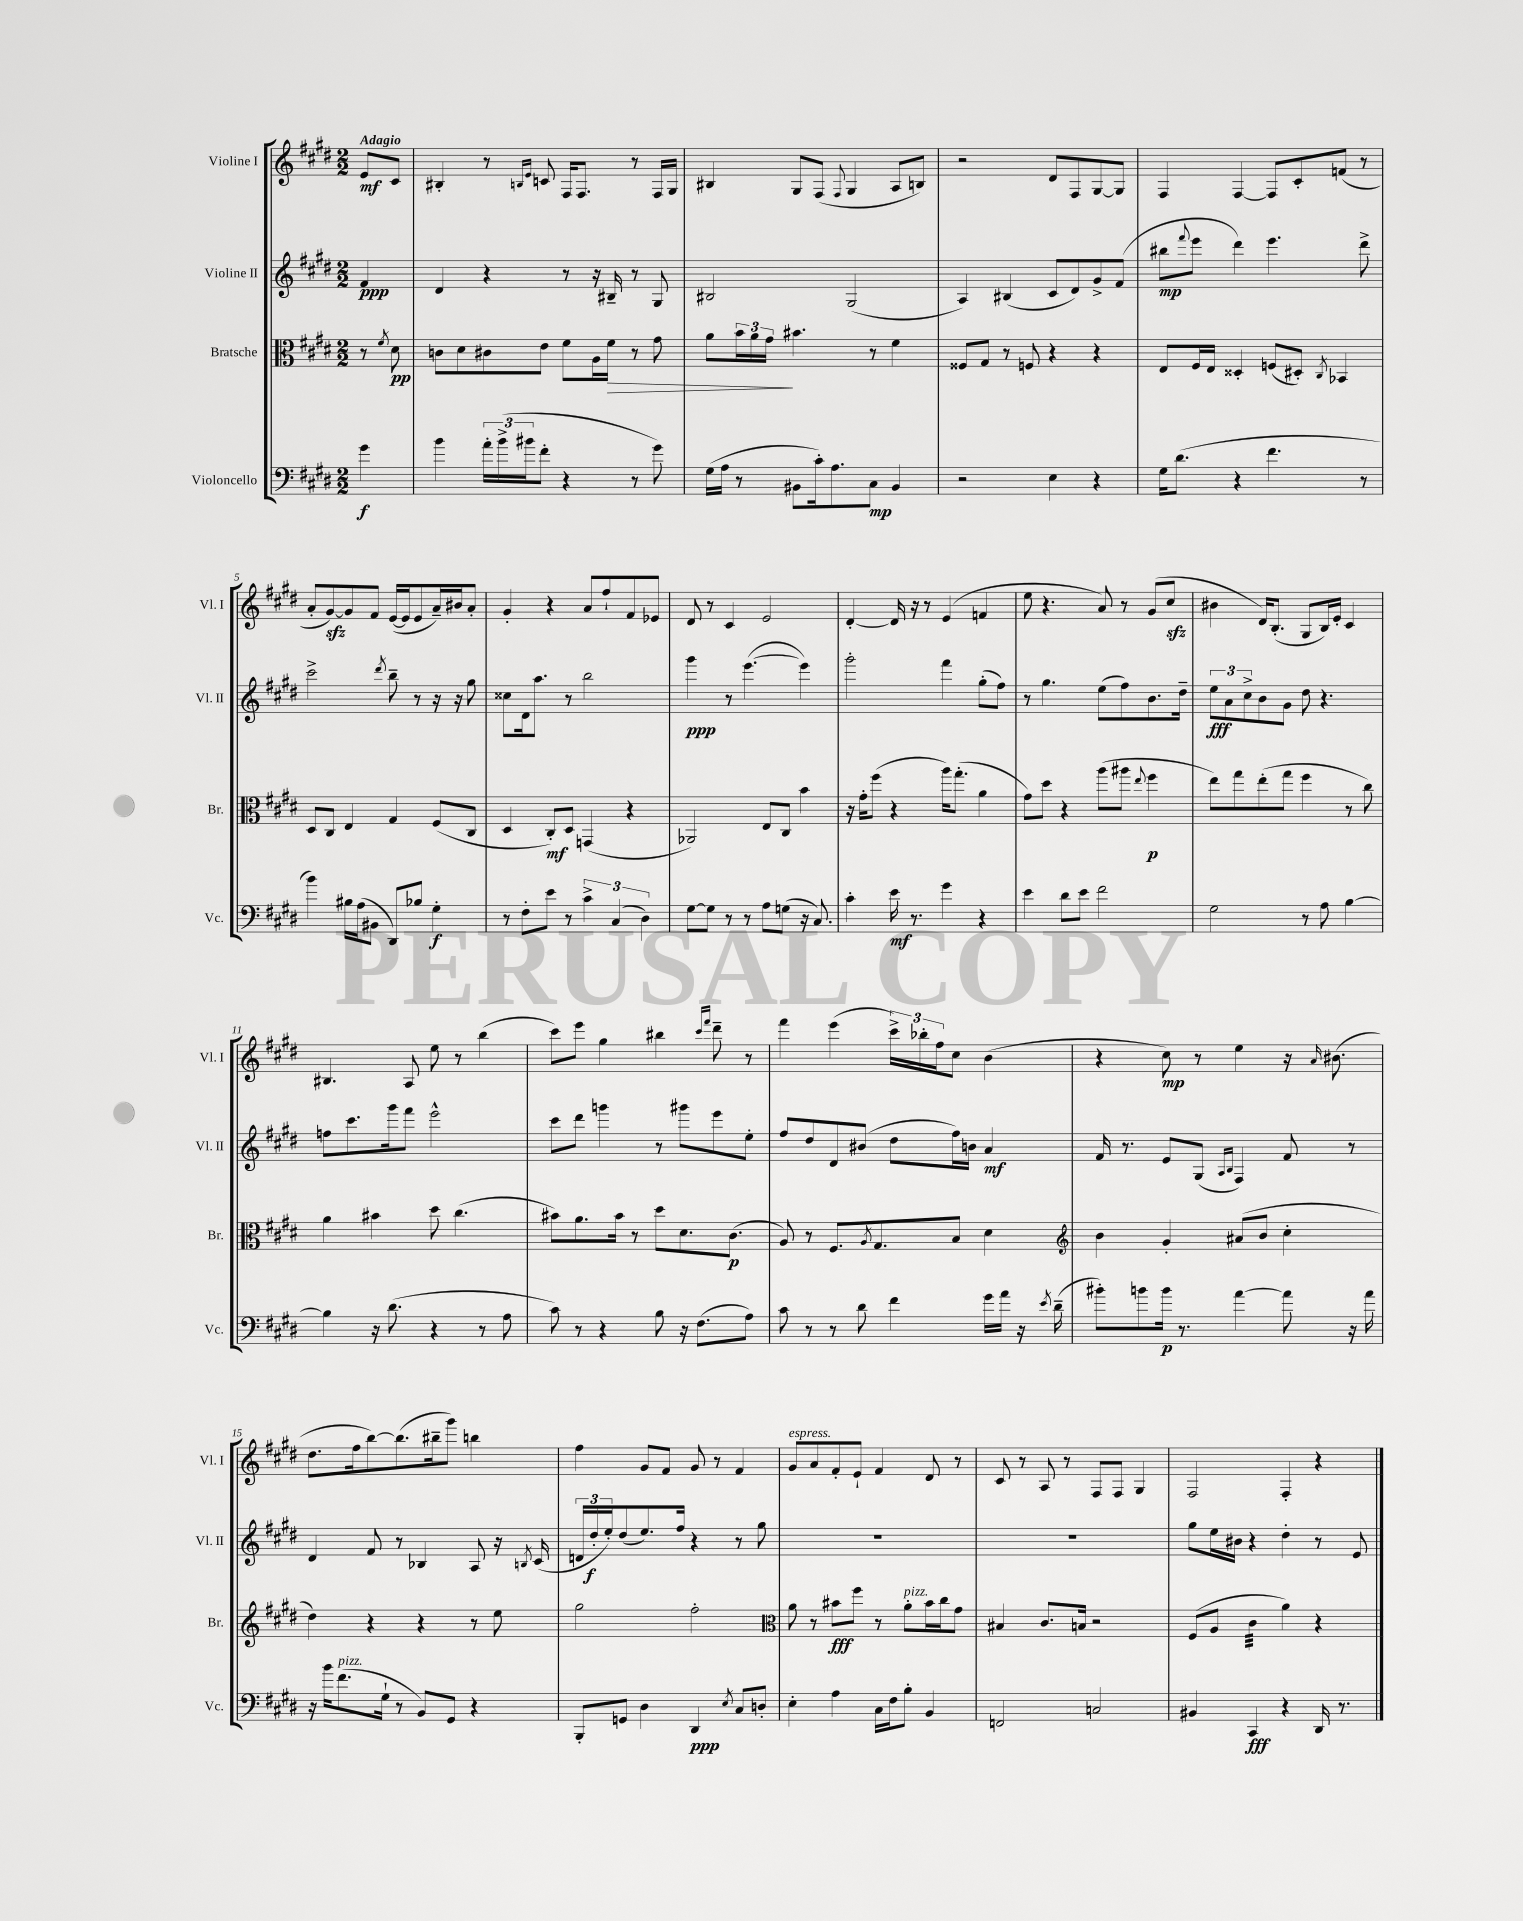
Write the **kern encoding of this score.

**kern	**dynam	**kern	**dynam	**kern	**dynam	**kern	**dynam
*part4	*part4	*part3	*part3	*part2	*part2	*part1	*part1
*staff4	*staff4	*staff3	*staff3	*staff2	*staff2	*staff1	*staff1
*I"Violoncello	*	*I"Bratsche	*	*I"Violine II	*	*I"Violine I	*
*I'Vc.	*	*I'Br.	*	*I'Vl. II	*	*I'Vl. I	*
*clefF4	*	*clefC3	*	*clefG2	*	*clefG2	*
*k[f#c#g#d#]	*	*k[f#c#g#d#]	*	*k[f#c#g#d#]	*	*k[f#c#g#d#]	*
*M2/2	*	*M2/2	*	*M2/2	*	*M2/2	*
=	=	=	=	=	=	=	=
!	!	!	!	!	!	!LO:TX:a:B:t=Adagio	!
4g#\	f	8r	.	4f#/	ppp	8e/L	mf
.	.	8qf#/	.	.	.	.	.
.	.	8d#\	pp	.	.	8c#/J	.
=1	=1	=1	=1	=1	=1	=1	=1
4b\	.	8cn\L	.	4d#/	.	4B#X'/	.
.	.	8d#\	.	.	.	.	.
24a'\LL	.	8c#X\	.	4r	.	8r	.
(24b^\	.	.	.	.	.	.	.
24b#X\J	.	.	.	.	.	.	.
.	.	.	.	.	.	16qqBn/LL	.
.	.	.	.	.	.	16qqe/JJ	.
8f#'\J	.	8e\J	.	.	.	8cn/	.
4r	.	8f#\L	.	8r	.	16F#/KL	.
.	.	.	.	.	.	8.F#/J	.
.	.	16A\L	.	16r	.	.	.
!	!	!	!LO:HP:b	!	!	!	!
.	.	16f#\JJ	>	16B#X~/	.	.	.
8r	.	8r	.	8r	.	8r	.
8g#\)	.	8g#\	.	8G#/	.	16F#/LL	.
.	.	.	.	.	.	16G#/JJ	.
=2	=2	=2	=2	=2	=2	=2	=2
(16G#\LL	.	8a\L	.	2B#X/	.	4B#X/	.
16A\JJ	.	.	.	.	.	.	.
8r	.	24b\L	.	.	.	.	.
.	.	24a\	.	.	.	.	.
.	.	24g#\JJ	.	.	.	.	.
8BB#X\L	.	4.b#X\	]	.	.	8G#/L	.
16c#'\k)	.	.	.	.	.	(8F#/J	.
8.A\	.	.	.	.	.	.	.
.	.	.	.	.	.	8qqF#/	.
.	.	.	.	(2G#/	.	4G#/	.
8C#\J	mp	8r	.	.	.	.	.
4BB#/	.	4f#\	.	.	.	8A/L	.
.	.	.	.	.	.	8Bn/J)	.
=3	=3	=3	=3	=3	=3	=3	=3
2r	.	8F##X/L	.	4A/)	.	2r	.
.	.	8G#/J	.	.	.	.	.
.	.	8r	.	(4B#X/	.	.	.
.	.	8Fn/	.	.	.	.	.
4E\	.	4r	.	8c#/L	.	8d#/L	.
.	.	.	.	8d#/)	.	8F#/	.
4r	.	4r	.	8g#^/	.	[8G#/	.
.	.	.	.	(8f#/J	.	8G#/J]	.
=4	=4	=4	=4	=4	=4	=4	=4
16G#\KL	.	8E/L	.	8bb#X\L	mp	4F#/	.
(8.d#\J	.	.	.	.	.	.	.
.	.	.	.	8qqfff#/	.	.	.
.	.	16F#/L	.	8eee\J	.	.	.
.	.	16E/JJ	.	.	.	.	.
4r	.	4D##X'/	.	4ddd#\)	.	[4F#/	.
4.f#\	.	(8Fn/L	.	4.eee\	.	8F#/L]	.
.	.	8D#X'/J)	.	.	.	8c#'/	.
.	.	8qC#/	.	.	.	.	.
.	.	4BB-X/	.	.	.	(8fn/J	.
8r	.	.	.	8ddd#^\	.	8r	.
!!LO:LB:g=z
=5	=5	=5	=5	=5	=5	=5	=5
4b\)	.	8D#/L	.	2ccc#^\	.	8a'/L	.
.	.	8C#/J	.	.	.	[8g#zz/)	.
16B#X\LL	.	4E/	.	.	.	8g#/]	.
(16A\J	.	.	.	.	.	.	.
8BB#X\J	.	.	.	.	.	8f#/J	.
.	.	.	.	8qddd#/	.	.	.
8DD#/L)	.	4G#/	.	8bb~\	.	([16e/LL	.
.	.	.	.	.	.	16e/J]	.
8B-X/J	.	.	.	8r	.	8e/	.
4G#'\	f	(8F#/L	.	16r	.	16a~/L)	.
.	.	.	.	16r	.	16b#X/J	.
.	.	8C#/J	.	8gg#\	.	8a'/J	.
=6	=6	=6	=6	=6	=6	=6	=6
8r	.	4D#/	.	8cc##X\L	.	4g#'/	.
8F#'\L	.	.	.	16d#\k	.	.	.
.	.	.	.	8.aa\J	.	.	.
8e\J	.	8C#'/L)	mf	.	.	4r	.
8r	.	8D#/J	.	8r	.	.	.
6c#^\	.	(4GGn/	.	2bb\	.	8a/L	.
.	.	.	.	.	.	8ff#`/	.
(6C#/	.	.	.	.	.	.	.
.	.	4r	.	.	.	8f#/	.
6D#\)	.	.	.	.	.	.	.
.	.	.	.	.	.	8e-X/J	.
=7	=7	=7	=7	=7	=7	=7	=7
[8G#\L	.	2AA-X/)	.	4ggg#\	ppp	8d#/	.
8G#\J]	.	.	.	.	.	8r	.
8r	.	.	.	8r	.	4c#/	.
8r	.	.	.	([4.eee\	.	.	.
8A\L	.	8E/L	.	.	.	2e/	.
(8Gn\J	.	8C#/J	.	.	.	.	.
16r	.	4b\	.	4eee\])	.	.	.
8.C#/)	.	.	.	.	.	.	.
=8	=8	=8	=8	=8	=8	=8	=8
4c#'\	.	16r	.	2ggg#'\	.	[4d#'/	.
.	.	16g#'\KL	.	.	.	.	.
.	.	(8ff#\J	.	.	.	.	.
16e\	mf	4r	.	.	.	16d#/]	.
8.r	.	.	.	.	.	16r	.
.	.	.	.	.	.	8r	.
4g#\	.	16aa\KL)	.	4fff#\	.	(4e/	.
.	.	(8.gg#'\J	.	.	.	.	.
4r	.	4a\	.	(8gg#'\L	.	4fn/	.
.	.	.	.	8ff#\J)	.	.	.
=9	=9	=9	=9	=9	=9	=9	=9
4e\	.	8g#\L)	.	8r	.	8ee\	.
.	.	8dd#\J	.	4.gg#\	.	4.r	.
8d#\L	.	4r	.	.	.	.	.
8e\J	.	.	.	.	.	.	.
2f#\	.	(8aa\L	.	(8ee\L	.	8a/)	.
.	.	8aa#X\J	.	8ff#\)	.	8r	.
.	.	8qqee/	.	.	.	.	.
.	.	4ff#\	p	8.b\	.	(8g#/L	.
.	.	.	.	.	.	8cc#zz/J	.
.	.	.	.	16dd#~\Jk	.	.	.
=10	=10	=10	=10	=10	=10	=10	=10
2G#\	.	8ee\L)	.	12ee\L	fff	4b#X\	.
.	.	.	.	12a\	.	.	.
.	.	8gg#\	.	.	.	.	.
.	.	.	.	12cc#^\	.	.	.
.	.	(8ee'\	.	8b\	.	16d#/KL)	.
.	.	.	.	.	.	(8.B'/J	.
.	.	8gg#\J	.	8g#\J	.	.	.
8r	.	4ff#\	.	8dd#\	.	8G#/L	.
8A\	.	.	.	4.r	.	16B/L)	.
.	.	.	.	.	.	16e'/JJ	.
[4B\	.	8r	.	.	.	4c#/	.
.	.	8cc#\)	.	.	.	.	.
!!LO:LB:g=z
=11	=11	=11	=11	=11	=11	=11	=11
4B\]	.	4a\	.	8ffn\L	.	4.B#X/	.
.	.	.	.	8.ccc#\	.	.	.
16r	.	4b#X\	.	.	.	.	.
(8.d#\	.	.	.	16ggg#\k	.	.	.
.	.	.	.	8fff#\J	.	8A/	.
4r	.	8dd#\	.	2eee^^\	.	8ee\	.
.	.	(4.cc#\	.	.	.	8r	.
8r	.	.	.	.	.	(4bb\	.
8A\	.	.	.	.	.	.	.
=12	=12	=12	=12	=12	=12	=12	=12
8c#\)	.	8b#X\L)	.	8ccc#\L	.	8ccc#\L)	.
8r	.	8.a\	.	8ddd#\J	.	8eee\J	.
4r	.	.	.	4gggn\	.	4gg#\	.
.	.	16b#\Jk	.	.	.	.	.
.	.	8r	.	.	.	.	.
8B\	.	8dd#\L	.	8r	.	4bb#X\	.
16r	.	8.d#\	.	8ggg#X\L	.	.	.
(8.F#\L	.	.	.	.	.	.	.
.	.	.	.	.	.	16qqccc#/LL	.
.	.	.	.	.	.	16qqfff#/JJ	.
.	.	.	.	8eee\	.	8ddd#~\	.
.	.	(8.c#\J	p	.	.	.	.
8A\J)	.	.	.	8ee'\J	.	8r	.
=13	=13	=13	=13	=13	=13	=13	=13
8c#\	.	8A/)	.	8ff#/L	.	4fff#\	.
8r	.	8r	.	8dd#/	.	.	.
8r	.	8.F#/L	.	8d#/	.	(4eee\	.
8d#\	.	.	.	(8b#X/J	.	.	.
.	.	8qA/	.	.	.	.	.
.	.	8.G#/	.	.	.	.	.
4f#\	.	.	.	8dd#\L	.	24ccc#^\LL)	.
.	.	.	.	.	.	24bb-X'\	.
.	.	.	.	.	.	24ff#\J	.
.	.	8B/J	.	16ff#\L)	.	8cc#\J	.
.	.	.	.	16bn\JJ	.	.	.
16g#\LL	.	4d#\	.	4a/	mf	(4b\	.
16a\JJ	.	.	.	.	.	.	.
16r	.	.	.	.	.	.	.
8qe/	.	.	.	.	.	.	.
(16d#~\	.	.	.	.	.	.	.
=14	=14	=14	=14	=14	=14	=14	=14
*	*	*clefG2	*	*	*	*	*
8b#X'\L)	.	4b\	.	16f#/	.	4r	.
.	.	.	.	8.r	.	.	.
8bn\	.	.	.	.	.	.	.
16b\Jk	p	4g#'/	.	8e/L	.	8cc#\)	mp
8.r	.	.	.	.	.	.	.
.	.	.	.	(8G#/J	.	8r	.
.	.	.	.	16qqA/LL	.	.	.
.	.	.	.	16qqB/JJ	.	.	.
[4a\	.	(8a#X/L	.	4F#/)	.	4ee\	.
.	.	8b/J	.	.	.	.	.
8a\]	.	4cc#'\	.	8f#/	.	16r	.
.	.	.	.	.	.	16qqa/	.
.	.	.	.	.	.	(8.b#X\	.
16r	.	.	.	8r	.	.	.
16a\	.	.	.	.	.	.	.
!!LO:LB:g=z
=15	=15	=15	=15	=15	=15	=15	=15
16r	.	4dd#\)	.	4d#/	.	8.dd#\L	.
16b\KL	.	.	.	.	.	.	.
!LO:TX:a:i:t=pizz.	!	!	!	!	!	!	!
(8.f#\	.	.	.	.	.	.	.
.	.	.	.	.	.	16ff#\k	.
.	.	4r	.	8f#/	.	[8bb\)	.
16G#`\Jk	.	.	.	.	.	.	.
8r	.	.	.	8r	.	(8.bb\]	.
8BB/L)	.	4r	.	4B-X/	.	.	.
.	.	.	.	.	.	16bb#X~\k	.
8GG#/J	.	.	.	.	.	8ggg#\J)	.
4r	.	8r	.	8A/	.	4bbn\	.
.	.	8ee\	.	16r	.	.	.
.	.	.	.	8qBn/	.	.	.
.	.	.	.	(16c#/	.	.	.
=16	=16	=16	=16	=16	=16	=16	=16
8BBB'/L	.	2gg#\	.	24dn/LL	.	4ff#\	.
.	.	.	.	24dd#'/	f	.	.
.	.	.	.	24ee'/J)	.	.	.
8GGn/J	.	.	.	(8dd#/	.	.	.
4D#\	.	.	.	8.ee/)	.	8g#/L	.
.	.	.	.	.	.	8f#/J	.
.	.	.	.	16ff#/Jk	.	.	.
4DD#/	ppp	2ff#'\	.	4r	.	8g#/	.
.	.	.	.	.	.	8r	.
8qE/	.	.	.	.	.	.	.
8C#/L	.	.	.	8r	.	4f#/	.
8Dn'/J	.	.	.	8gg#\	.	.	.
=17	=17	=17	=17	=17	=17	=17	=17
*	*	*clefC3	*	*	*	*	*
!	!	!	!	!	!	!LO:TX:a:i:t=espress.	!
4E'\	.	8a\	.	1r	.	8g#/L	.
.	.	8r	.	.	.	8a/	.
4A\	.	8b#X\L	fff	.	.	8f#'/	.
.	.	8ff#\J	.	.	.	8e`/J	.
16C#\LL	.	8r	.	.	.	4f#/	.
16F#\J	.	.	.	.	.	.	.
!	!	!LO:TX:a:i:t=pizz.	!	!	!	!	!
8B'\J	.	8a'\L	.	.	.	.	.
4BB/	.	16b#\L	.	.	.	8d#/	.
.	.	16cc#\J	.	.	.	.	.
.	.	8g#\J	.	.	.	8r	.
=18	=18	=18	=18	=18	=18	=18	=18
2FFn/	.	4B#X/	.	1r	.	8c#/	.
.	.	.	.	.	.	8r	.
.	.	8.c#/L	.	.	.	8A/	.
.	.	.	.	.	.	8r	.
.	.	16Bn/Jk	.	.	.	.	.
2Cn/	.	2r	.	.	.	8F#/L	.
.	.	.	.	.	.	8F#/J	.
.	.	.	.	.	.	4G#/	.
=19	=19	=19	=19	=19	=19	=19	=19
4BB#X/	.	(8F#/L	.	8gg#\L	.	2F#/	.
.	.	8A/J	.	16ee\L	.	.	.
.	.	.	.	16b#X\JJ	.	.	.
*	*	*tremolo	*	*	*	*	*
4CC#/	fff	32c#\LLL	.	4r	.	.	.
.	.	32c#\	.	.	.	.	.
.	.	32c#\	.	.	.	.	.
.	.	32c#\	.	.	.	.	.
.	.	32c#\	.	.	.	.	.
.	.	32c#\	.	.	.	.	.
.	.	32c#\	.	.	.	.	.
.	.	32c#\JJJ	.	.	.	.	.
*	*	*Xtremolo	*	*	*	*	*
4r	.	4a\)	.	4dd#'\	.	4F#'/	.
16DD#/	.	4r	.	8r	.	4r	.
8.r	.	.	.	.	.	.	.
.	.	.	.	8e/	.	.	.
==	==	==	==	==	==	==	==
*-	*-	*-	*-	*-	*-	*-	*-
